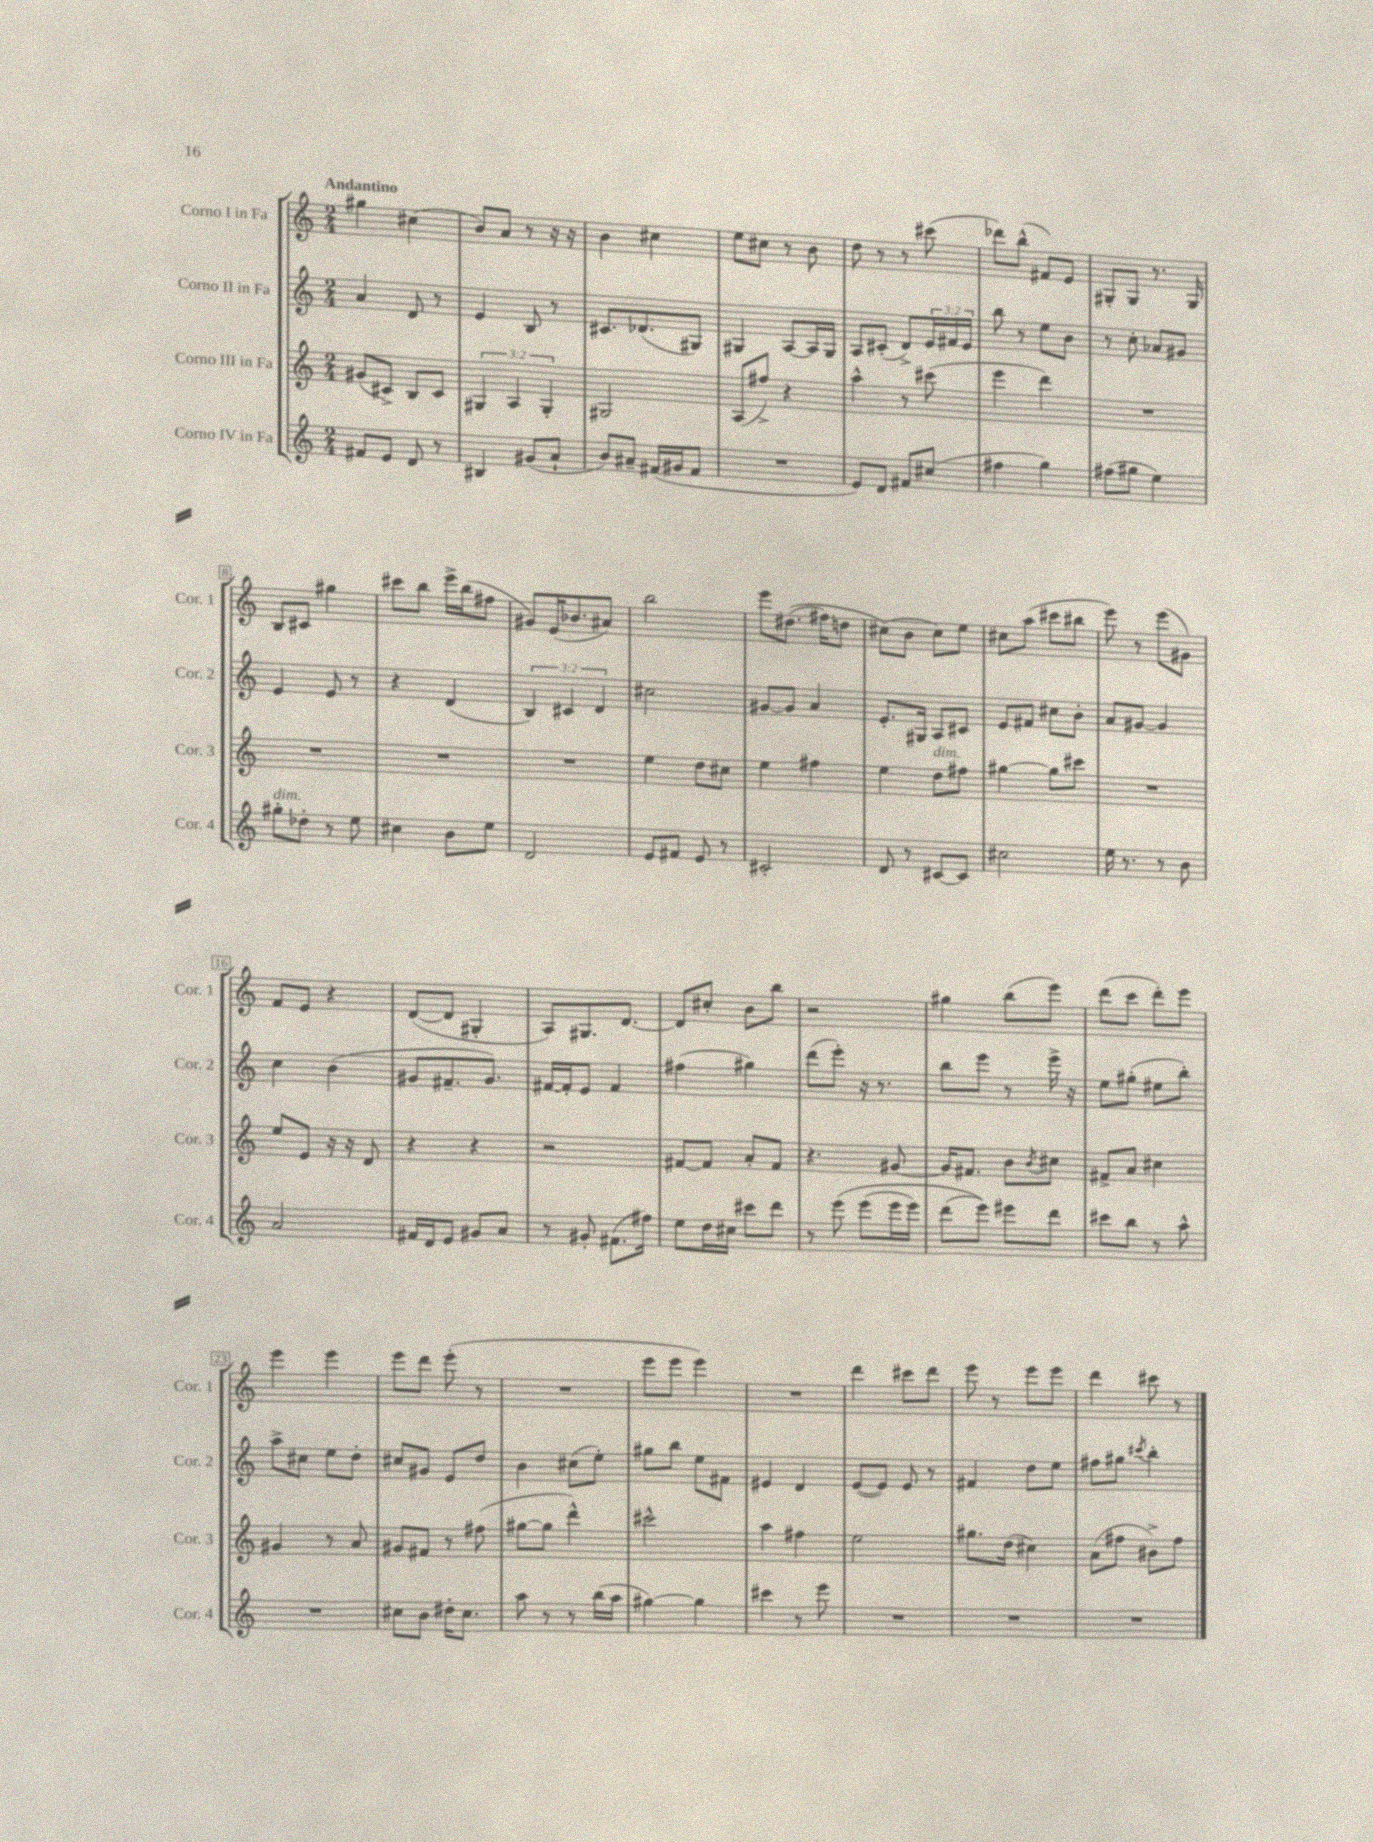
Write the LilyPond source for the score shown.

<<
\new StaffGroup <<
\new Staff = "s0" \with { instrumentName = "Corno I in Fa" shortInstrumentName = "Cor. 1" } {
    \clef treble \key c \major \numericTimeSignature \time 2/4 \tempo "Andantino"
    gis''4 cis''4( |
    b'8) a'8 r8 r16 r16 |
    b'4 cis''4 |
    e''8 cis''8 r8 b'8 |
    d''8 r8 r8 cis'''8( |
    des'''8) b''8-^( fis'8) e'8 |
    gis8-. gis8 r8. gis16 |
    b8 cis'8 gis''4 |
    cis'''8 b''8 e'''16-> b''16( fis''8 |
    gis'8) e'16( bes'8. ais'8) |
    b''2 |
    e'''8 dis''8.(\( fis''16) d''8 |
    cis''8(\) b'8 cis''8) e''8 |
    cis''8 a''8( cis'''8 bis''8 |
    e'''8) r8 e'''8( gis'8) |
    f'8 e'8 r4 |
    d'8~( d'8 gis4-. |
    a8) gis8. d'8.~ |
    d'8 cis''8-. b'8 b''8 |
    r2 |
    gis''4 b''8( e'''8) |
    d'''8( c'''8 d'''8-.) e'''8 |
    e'''4 e'''4 |
    e'''8 d'''8 e'''8-.( r8 |
    R2 |
    e'''8 e'''8 e'''4) |
    R2 |
    d'''4 cis'''8 d'''8 |
    e'''8 r8 e'''8 e'''8 |
    d'''4 cis'''8 r8 \bar "|." |
}
\new Staff = "s1" \with { instrumentName = "Corno II in Fa" shortInstrumentName = "Cor. 2" } {
    \clef treble \key c \major \numericTimeSignature \time 2/4 \override Staff.TupletNumber.text = #tuplet-number::calc-fraction-text
    a'4 d'8 r8 |
    e'4 b8 r8 |
    cis'8. des'8.( gis8) |
    gis4 a8~ a16 gis16 |
    a8 cis'8-.( d'8->) \tuplet 3/2 { e'16 fis'16 e'16 } |
    b''8 r8 e''8 b'8 |
    r8 c''8-. aes'8 gis'8 |
    e'4 e'8 r8 |
    r4 d'4( |
    \tuplet 3/2 { b4) cis'4 d'4 } |
    cis''2 |
    gis'8~ gis'8 a'4 |
    e'8.-. gis16 a8 cis'8 |
    e'8 fis'8 cis''8 b'8-. |
    a'8 gis'8~ gis'4 |
    c''4 b'4( |
    gis'8 fis'8.-- gis'8.) |
    fis'16~ fis'16-. e'8 fis'4 |
    fis''4( gis''4) |
    d'''8( e'''8-.) r16 r8. |
    b''8 e'''8 r8 e'''16-> r16 |
    e''8 gis''8-.( eis''8 b''8-.) |
    a''8-> cis''8 e''8 d''8-. |
    cis''8 gis'8 e'8 d''8 |
    b'4 cis''8( e''8-.) |
    gis''8 b''8 e''8 fis'8 |
    eis'4 d'4 |
    e'8~( e'8) e'8 r8 |
    fis'4 d''8 e''8 |
    fis''8 gis''8 \acciaccatura { cis'''8 } b''4-. \bar "|." |
}
\new Staff = "s2" \with { instrumentName = "Corno III in Fa" shortInstrumentName = "Cor. 3" } {
    \clef treble \key c \major \numericTimeSignature \time 2/4 \override Staff.TupletNumber.text = #tuplet-number::calc-fraction-text
    gis'8( cis'8->) b8 cis'8 |
    \tuplet 3/2 { gis4 a4 gis4-. } |
    gis2 |
    a8( fis''8->) r4 |
    a''4-^ r8 cis'''8( |
    e'''4 d'''4) |
    R2 |
    R2 |
    R2 |
    R2 |
    e''4 d''8 cis''8 |
    e''4 fis''4 |
    e''4 d''8^\markup { \italic "dim." } fis''8 |
    gis''4~ gis''8 cis'''8 |
    R2 |
    e''8 e'8 r16 r16 d'8 |
    r4 r4 |
    r2 |
    fis'8~ fis'8 a'8-. fis'8 |
    r4. gis'8~ |
    gis'16 fis'8. b'8 \acciaccatura { b'8 } cis''8 |
    fis'8-> a'8 cis''4 |
    gis'4 r8 a'8 |
    gis'8 fis'8 r8 fis''8( |
    gis''8~ gis''8 d'''4-^) |
    cis'''2-^ |
    a''4 fis''4 |
    e''2 |
    gis''8. d''16( cis''4) |
    a'8( fis''8 bis'8->) fis''8 \bar "|." |
}
\new Staff = "s3" \with { instrumentName = "Corno IV in Fa" shortInstrumentName = "Cor. 4" } {
    \clef treble \key c \major \numericTimeSignature \time 2/4
    fis'8 e'8 d'8 r8 |
    bis4 gis'8( a'8-! |
    b'8) ais'8-- fis'16( gis'16 fis'8 |
    R2 |
    e'8) d'8 fis'8 cis''8( |
    fis''4 g''4) |
    fis''8( gis''8 e''4) |
    gis''8-.^\markup { \italic "dim." } des''8-. r8 e''8 |
    cis''4 b'8 e''8 |
    d'2 |
    e'8 fis'8 e'8 r8 |
    cis'2-. |
    d'8 r8 cis'8~ cis'8 |
    cis''2 |
    e''16 r8. r8 b'8 |
    a'2 |
    fis'16 d'16 e'8 gis'8 a'8 |
    r8 gis'8-. fis'8.( fis''16) |
    e''8 d''16 cis''16 cis'''8 d'''8 |
    r8 e'''8\( e'''8( e'''16 e'''16) |
    d'''8( e'''8)\) eis'''8 d'''8 |
    cis'''8 b''8 r8 a''8-^ |
    R2 |
    cis''8 b'8 dis''16-. cis''8. |
    a''8 r8 r8 b''16( a''16 |
    gis''4~) gis''4 |
    cis'''4 r8 e'''8 |
    R2 |
    R2 |
    R2 \bar "|." |
}
>>
>>
\layout { \context { \Score \override BarNumber.stencil = #(make-stencil-boxer 0.1 0.3 ly:text-interface::print) } }
